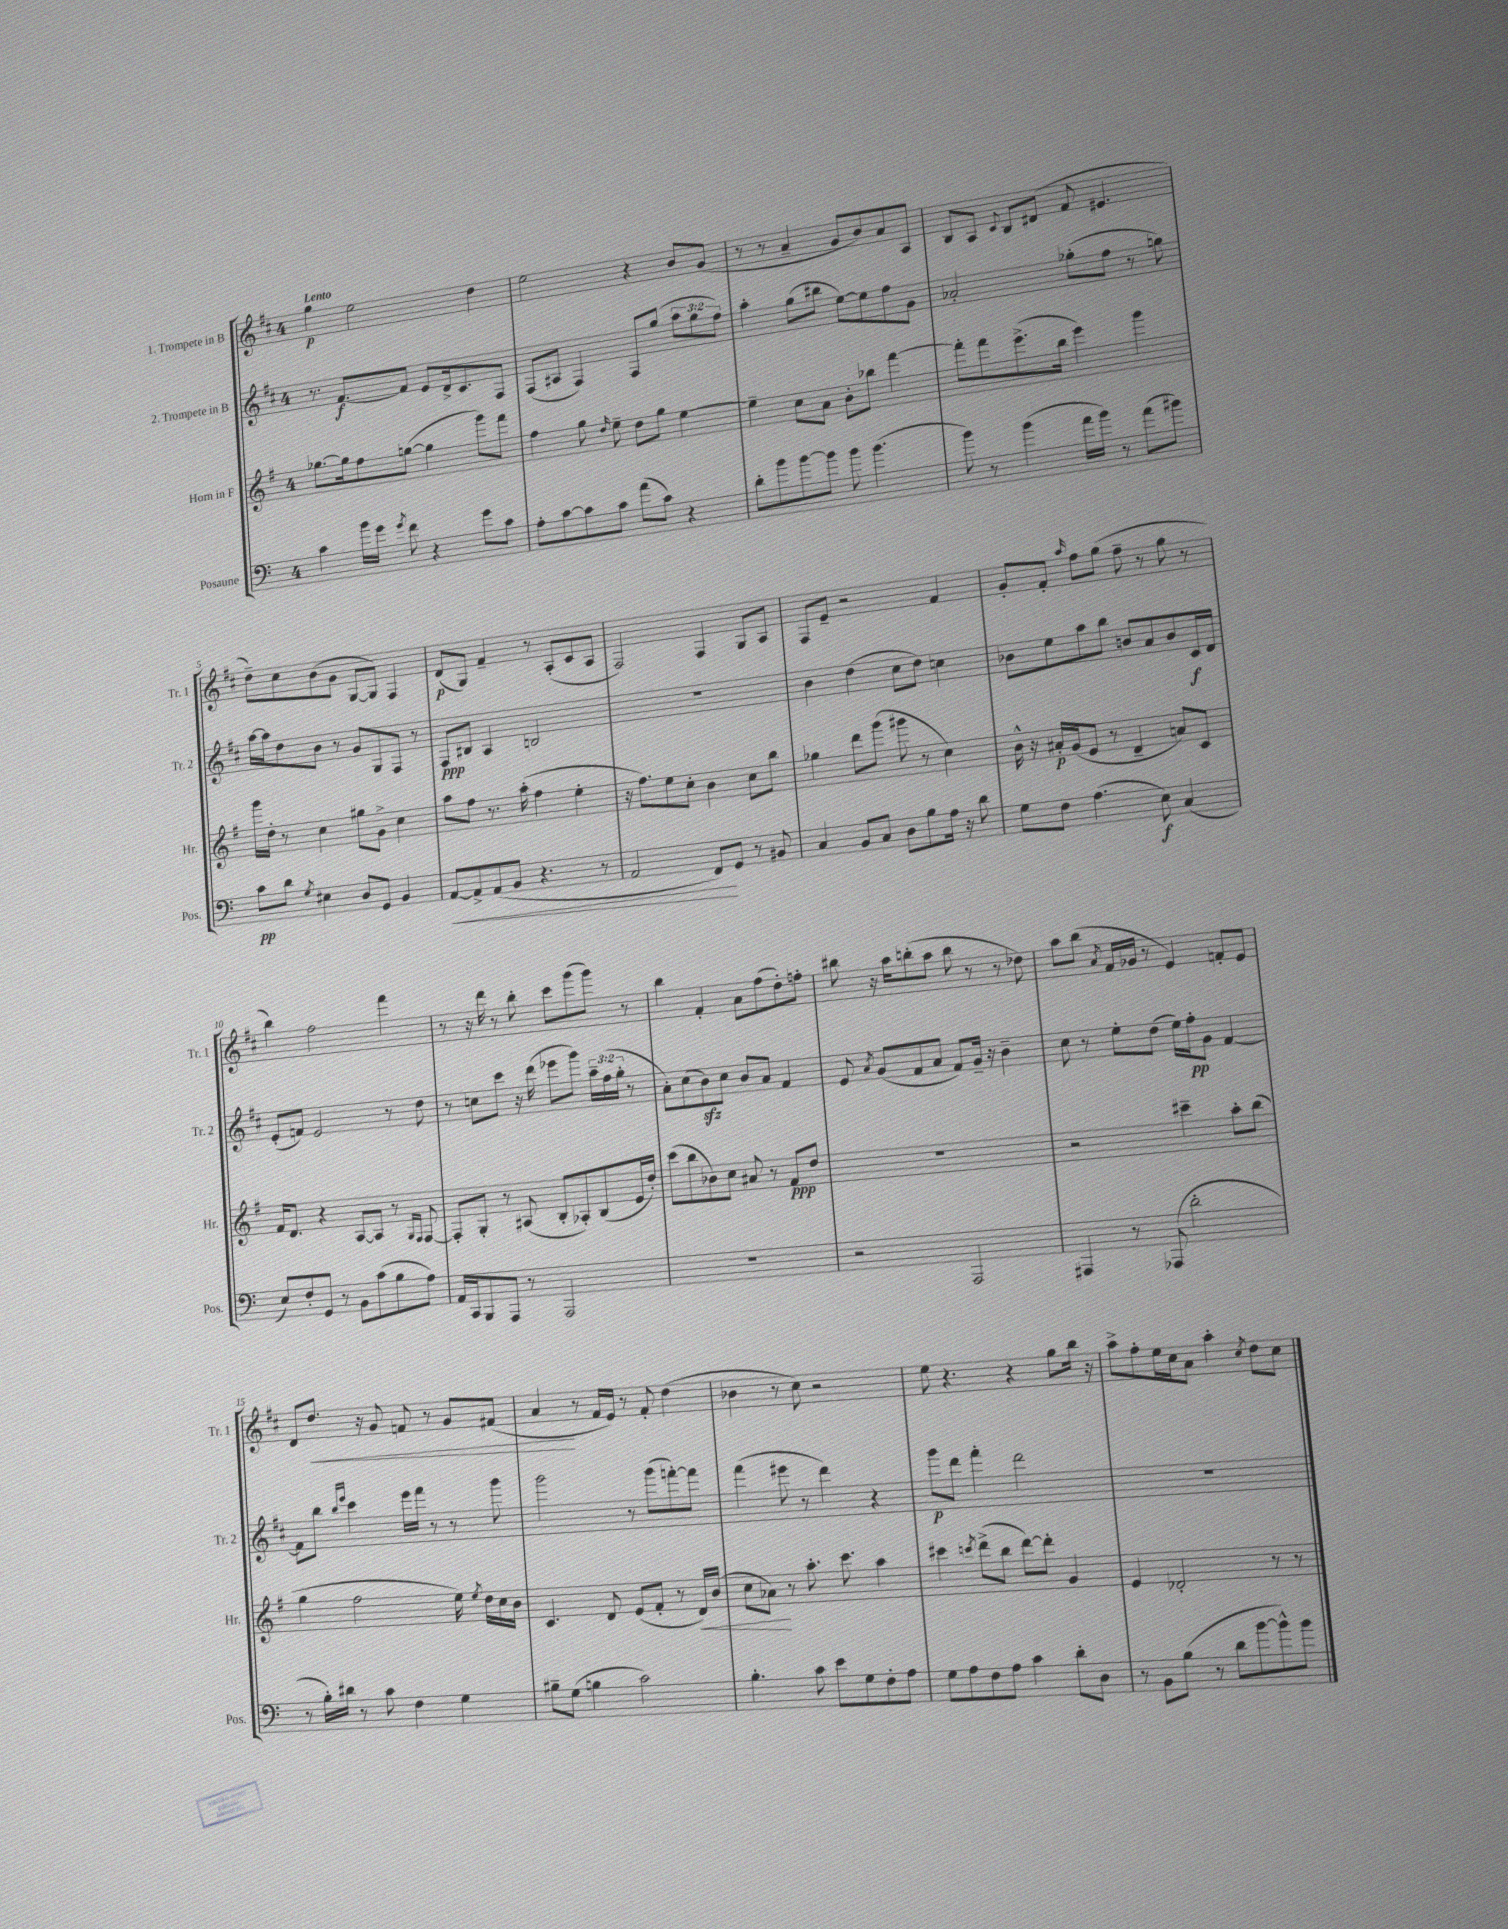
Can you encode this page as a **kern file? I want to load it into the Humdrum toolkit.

**kern	**kern	**kern	**kern
*staff4	*staff3	*staff2	*staff1
*clefF4	*clefG2	*clefG2	*clefG2
*k[]	*k[f#]	*k[f#c#]	*k[f#c#]
*M4/4	*M4/4	*M4/4	*M4/4
4c	[8.gg-	8.r	4gg
.	16gg-]	[8.f#	.
16b	8ff#	.	2ee
16g	.	.	.
8qg	.	.	.
8f	([8gg	8f#]	.
4r	4gg]	8e	.
.	.	16d^	.
.	.	8.c#	.
8g	8ggg)	.	4dd
8c	8fff#	8F#	.
=	=	=	=
8A'	4ff#	(8F#	2ee
[8c	.	8A#	.
8c]	8gg	4F#)	.
.	16qqdd	.	.
8c	8ee~	.	.
(8a	8dd	8F#	4r
8c)	8gg	(8gg	.
4r	[4ee	12aa	8b
.	.	12gg	.
.	.	.	(8g
.	.	12ff#)	.
=	=	=	=
8d'	4ee~]	4aa'	8r
8b	.	.	8r
[8b	8cc	(8gg	4a~
8b]	8a	8bb#	.
8b	8b'	[8ee)	8g
(4.b	8bb-	8ee]	8b)
.	[4fff#	8ff#	8a
.	.	8g	8A
=	=	=	=
8b)	8fff#']	2a-'	8B
8r	8fff#	.	8A
.	.	.	8qqc#
(4b	(8.eee^	.	8B
.	.	.	(8d#
.	16bb	.	.
16a	4eee)	(8gg-'	8f#
16b)	.	.	.
8r	.	8ff#	4.e#
(8a	4ggg	8r	.
8b#)	.	8gg)	.
=	=	=	=
8c	16ggg	[16aa	8dd~)
.	16dd'	16aa]	.
8d	8r	8dd	8cc#
8qG	.	.	.
4E#	4cc	8b	(8b
.	.	8r	8g
8D	8gg#	8g	[8G
8GG	8g^	8G	8G])
4BB	4cc	8F#	4F#
.	.	8r	.
=	=	=	=
[8AA	8aa	8F#	(8d
8AA^]	8ff#	8B#	8G)
(8AA	8.r	4A	4f#~
8BB	.	.	.
.	(16aa'	.	.
4.r	4ff#	2B	8r
.	.	.	(8A'
.	4ee'	.	8c#
8r	.	.	8A
=	=	=	=
2AA	16r	1r	2F#)
.	8.ff#)	.	.
.	8ee	.	.
.	8cc'	.	.
8FF)	4b	.	4F#
8GG	.	.	.
8r	8cc	.	8G
8BB#	8bb	.	8A
=	=	=	=
4C	4gg-	4b	8F#
.	.	.	8e~
8BB	8ddd	(4dd	2r
8C	(8ggg	.	.
8D	8ggg#	8cc#	.
8B	8r	8dd)	.
16A	4cc)	4cc	4f#
16r	.	.	.
8d	.	.	.
=	=	=	=
8G	16b^^	8b-	8g'
.	16r	.	.
8F	16a#'	8ee	8f#'
.	(16g	.	.
.	.	.	16qqaa
(4.A	8e	8aa	8ff#
.	8r	8bb	(8gg
.	4d~	8b	8ff#~
8E)	.	8a	8r
(4C	8a)	8b	8gg
.	8c	16c#	8r
.	.	16d	.
=	=	=	=
8E)	16f#	(8e'	4bb)
.	8.d	.	.
8F'	.	8f)	.
8GG	4r	2e	2ff#
8r	.	.	.
8BB	[8A	.	.
(8c	8A]	.	.
8B	8r	8r	4fff#
.	16qqG	.	.
.	16qqF#	.	.
8A)	[8F#	8dd	.
=	=	=	=
16AA	8F#']	8r	8r
16CC	.	.	.
8BBB	8G'	8cc	16r
.	.	.	16ddd
8AAA	8r	8ccc#	8r
8r	(8A#	16r	8bb'
.	.	(16ddd	.
2AAA	8B'	8eee-	8ccc#
.	8A-')	8ggg)	(8ggg
.	(8B	24aa~	8ggg)
.	.	(24ff#	.
.	.	24gg'	.
.	16e	8r	8r
.	16dd')	.	.
=	=	=	=
1r	(8ccc	8a')	4bb
.	8bb	(8cc#	.
.	8b-)	8b)	4f#'
.	8cc	8cc#	.
.	8a#	8b	8a
.	8r	8a	(8ff#
.	8f#	4f#	8dd')
.	8dd	.	8ff'
=	=	=	=
2r	1r	8e	8bb#
.	.	8qa	.
.	.	(8g	16r
.	.	.	16aa
.	.	8f#	(8bb'
.	.	8a	8aa
2AAA	.	8f#)	8bb
.	.	16g~	8r
.	.	16r	.
.	.	4b~	8r
.	.	.	8dd-)
=	=	=	=
4AAA#	2r	8cc#	8aa
.	.	8r	(8bb
.	.	.	8qa
8r	.	8ee'	16f#
.	.	.	16g-
(8AAA-	.	(8dd	8r
2d'	4ccc#~	16ee)	4e)
.	.	16ff#'	.
.	.	8g	.
.	8aa'	[4f#	8f'
.	(8bb	.	8e
=	=	=	=
8r	4gg	8f#]	8d
16B')	.	8bb	8.dd
16d#	.	.	.
.	.	16qqbb	.
.	.	16qqeee	.
8r	2ff#	4ccc#	.
.	.	.	16r
8c	.	.	8g
4F	.	16eee	8f
.	.	16fff#	.
.	.	8r	8r
4G	16ee)	8r	8g
.	8qee	.	.
.	16dd	.	.
.	16cc	8ggg	(8f#
.	16b	.	.
=	=	=	=
8B#~	4.c	2ggg	4a
(8G	.	.	.
4B	.	.	8r
.	8d	.	16f#
.	.	.	16e)
2c)	(8e	8r	8r
.	8f#'	(8ggg	8f#'
.	8r	[8fff')	(4dd
.	16d)	8fff]	.
.	(16b	.	.
=	=	=	=
4.B'	8cc	(4fff#	4b-
.	8a-)	.	.
.	8r	8eee#	8r
8c	8.aa'	8r	8cc#)
8e	.	4ddd)	2r
.	8.ccc	.	.
8G	.	.	.
8F'	4aa	4r	.
8A	.	.	.
=	=	=	=
8G	4ccc#	8ggg	8ee
8A	.	8ddd	4.r
.	8qccc	.	.
8F	(8ddd^	4fff#'	.
8A	8bb	.	.
4c	[8ddd)	2ddd	4r
.	8ddd']	.	.
8d'	4g	.	8gg
8D	.	.	16bb
.	.	.	16r
=	=	=	=
8r	4e	1r	8aa^
8BB	.	.	8ff#'
(8B	2d-'	.	16ee
.	.	.	16cc#
8r	.	.	8a
8d	.	.	4aa'
[8b	.	.	.
.	.	.	8qcc#
8b^^])	8r	.	8dd
8b	8r	.	8cc#
==	==	==	==
*-	*-	*-	*-
